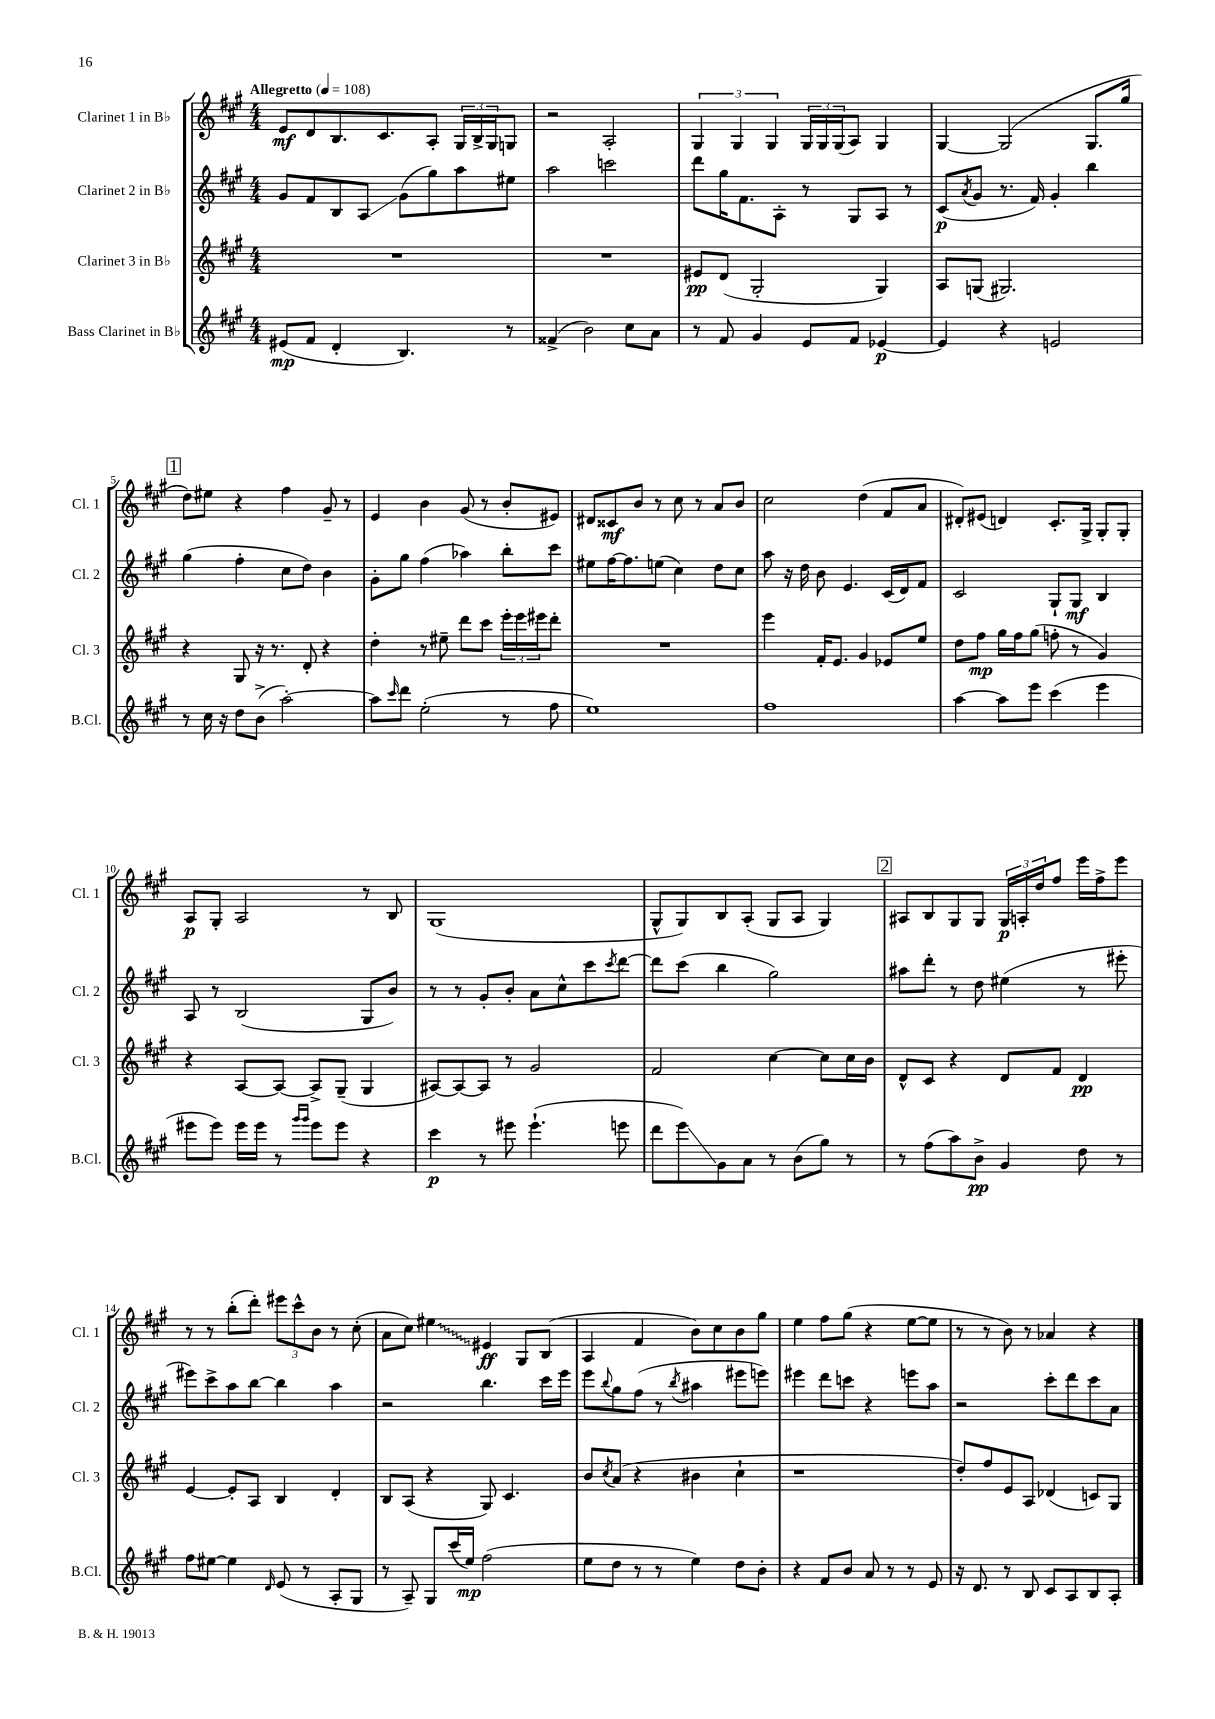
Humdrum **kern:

**kern	**kern	**kern	**kern
*staff4	*staff3	*staff2	*staff1
*clefG2	*clefG2	*clefG2	*clefG2
*k[f#c#g#]	*k[f#c#g#]	*k[f#c#g#]	*k[f#c#g#]
*M4/4	*M4/4	*M4/4	*M4/4
*MM108	*MM108	*MM108	*MM108
(8e#	1r	8g#	8e
8f#	.	8f#	8d
4d'	.	8B	8.B
.	.	8A	.
.	.	.	8.c#
4.B)	.	(8g#	.
.	.	8gg#)	8A'
.	.	8aa	24G#
.	.	.	24B^
.	.	.	24G#
8r	.	8ee#	8G
=	=	=	=
(4f##^	1r	2aa	2r
2b)	.	.	.
.	.	2ccc	2A'
8cc#	.	.	.
8a	.	.	.
=	=	=	=
8r	8e#	8ddd	6G#
8f#	(8d	16gg#	.
.	.	.	6G#
.	.	8.f#	.
4g#	2G#'	.	.
.	.	.	6G#
.	.	8A'	.
8e	.	8r	24G#
.	.	.	24G#
.	.	.	(24G#
8f#	.	8G#	8A)
[4e-	4G#)	8A	4G#
.	.	8r	.
=	=	=	=
4e-]	8A	(8c#	[4G#
.	.	8qa	.
.	(8G	8g#	.
4r	2.G#)	8.r	(2G#]
.	.	16f#)	.
2e	.	4g#'	.
.	.	4bb	8.G#
.	.	.	16gg#
=	=	=	=
8r	4r	(4gg#	8dd)
16cc#	.	.	8ee#
16r	.	.	.
8dd	8G#	4ff#'	4r
(8b^	16r	.	.
.	8.r	.	.
[2aa')	.	8cc#	4ff#
.	8d'	8dd)	.
.	4r	4b	8g#~
.	.	.	8r
=	=	=	=
8aa]	4dd'	8g#'	4e
16qqccc#	.	.	.
8ddd	.	8gg#	.
(2ee'	8r	(4ff#	4b
.	8ee#~	.	.
.	8ddd	4aa-)	(8g#
.	8ccc#	.	8r
8r	24eee'	8bb'	8b'
.	24eee	.	.
.	24eee#	.	.
8ff#	8ddd'	8ccc#	8e#)
=	=	=	=
1ee)	1r	8ee#	8d#
.	.	[16ff#	8c##
.	.	8.ff#]	.
.	.	.	8b
.	.	(8ee	8r
.	.	4cc#)	8cc#
.	.	.	8r
.	.	8dd	8a
.	.	8cc#	8b
=	=	=	=
1ff#	4eee	8aa	2cc#
.	.	16r	.
.	.	16dd	.
.	16f#'	8b	.
.	8.e	.	.
.	.	4.e	.
.	4g#	.	(4dd
.	8e-	(16c#	8f#
.	.	16d)	.
.	8ee	8f#	8a
=	=	=	=
[4aa	8dd	2c#	8d#')
.	8ff#	.	(8e#
8aa]	16gg#	.	4d)
.	16ff#	.	.
8eee	(8gg#	.	.
(4ccc#	8ff'	8G#`	8.c#'
.	8r	8G#	.
.	.	.	16G#^
4eee	4g#)	4B	8G#'
.	.	.	8G#'
=	=	=	=
8eee#	4r	8A	8A
8eee#)	.	8r	8G#'
16eee#	[8A	(2B	2A
16eee#	.	.	.
8r	8A_	.	.
16qqggg#	.	.	.
16qqggg#	.	.	.
8eee#	8A^]	.	.
8eee#	(8G#~	.	.
4r	4G#	8G#	8r
.	.	8b)	8B
=	=	=	=
4ccc#	[8A#)	8r	(1G#
.	8A#_	8r	.
8r	8A#]	8g#'	.
8eee#	8r	8b'	.
(4.eee#`	2g#	8a	.
.	.	8cc#^^	.
.	.	8ccc#	.
.	.	8qccc#	.
8eee	.	[8ddd	.
=	=	=	=
8ddd	2f#	8ddd]	8G#^^
8eee)	.	(8ccc#	8G#)
8g#	.	4bb	8B
8a	.	.	(8A'
8r	[4cc#	2gg#)	8G#
(8b	.	.	8A
8gg#)	8cc#]	.	4G#)
8r	16cc#	.	.
.	16b	.	.
=	=	=	=
8r	8d^^	8aa#	8A#
(8ff#	8c#	8ddd'	8B
8aa)	4r	8r	8G#
8b^	.	8dd	8G#
4g#	8d	(4ee#	24G#
.	.	.	24A'
.	.	.	24dd
.	8f#	.	8ff#
8dd	4d	8r	16eee
.	.	.	16ff#^
8r	.	8eee#'	8eee
=	=	=	=
8ff#	[4e	8eee#)	8r
[8ee#	.	8ccc#^	8r
4ee#]	8e']	8aa	(8bb'
.	8A	[8bb	8ddd')
16qqd	.	.	.
(8e	4B	4bb]	12eee#
.	.	.	12ccc#^^
8r	.	.	.
.	.	.	12b
8A'	4d'	4aa	8r
8G#	.	.	(8cc#'
=	=	=	=
8r	8B	2r	8a
8A~)	(8A	.	8cc#)
8G#	4r	.	4ee#
(16ccc#	.	.	.
16ee)	.	.	.
(2ff#	8G#)	4.bb	4e#
.	4.c#	.	.
.	.	.	8G#
.	.	16ccc#	(8B
.	.	16eee	.
=	=	=	=
8ee	8b	8eee	4A
.	8qcc#	8qqbb	.
8dd	(8a	8gg#	.
8r	4r	(8ff#	4f#
8r	.	8r	.
.	.	8qbb	.
4ee)	4b#	4aa#	8b)
.	.	.	8cc#
8dd	4cc#`	8eee#	8b
8b'	.	8eee)	8gg#
=	=	=	=
4r	1r	4eee#	4ee
8f#	.	8ddd	8ff#
8b	.	8ccc	(8gg#
8a	.	4r	4r
8r	.	.	.
8r	.	8eee	[8ee
8e	.	8aa	8ee]
=	=	=	=
16r	8dd')	2r	8r
8.d	.	.	.
.	8ff#	.	8r
8r	8e	.	8b)
8B	8A	.	8r
8c#	(4d-	8ccc#'	4a-
8A	.	8ddd	.
8B	8c)	8ccc#	4r
8A'	8G#	8a	.
==	==	==	==
*-	*-	*-	*-
